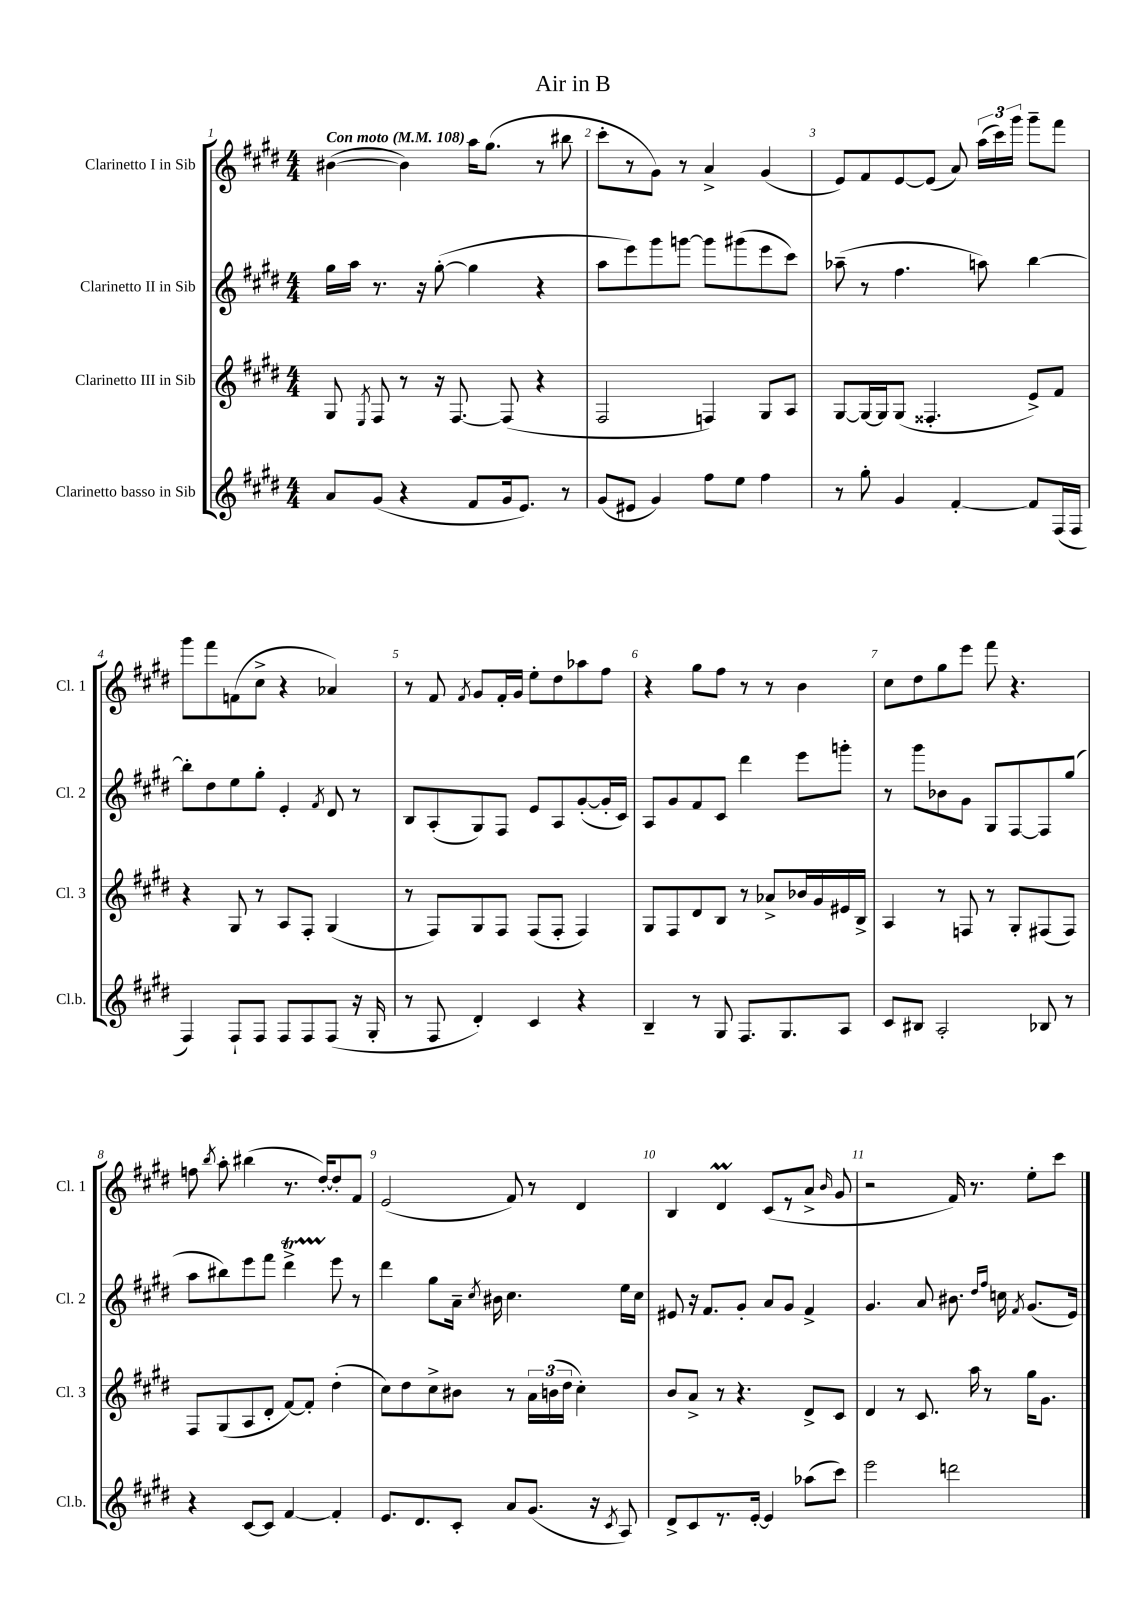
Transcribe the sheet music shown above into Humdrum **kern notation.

**kern	**kern	**kern	**kern
*staff4	*staff3	*staff2	*staff1
*clefG2	*clefG2	*clefG2	*clefG2
*k[f#c#g#d#]	*k[f#c#g#d#]	*k[f#c#g#d#]	*k[f#c#g#d#]
*M4/4	*M4/4	*M4/4	*M4/4
*MM108	*MM108	*MM108	*MM108
8a/L	8G#/	16gg#\LL	([4b#\
.	.	16aa\JJ	.
.	8qE/	.	.
(8g#/J	8F#/	8.r	.
4r	8r	.	4b#\])
.	.	16r	.
.	16r	([8gg#'\	.
.	[8.F#/	.	.
8f#/L	.	4gg#\]	16aa\LK
.	.	.	(8.gg#\J
16g#/k	(8F#/]	.	.
8.e/J)	.	.	.
.	4r	4r	8r
8r	.	.	8bb#\
=	=	=	=
(8g#/L	2F#/	8aa\L	8ccc#'\L
8e#/J	.	8eee\)	8r
4g#/)	.	8ggg#\	8g#\J)
.	.	[8ggg\J	8r
8ff#\L	4F/)	8ggg\]L	4a^/
8ee\J	.	(8ggg#\	.
4ff#\	8G#/L	8eee\	(4g#/
.	8A/J	8ccc#\J)	.
=	=	=	=
8r	[8G#/L	(8aa-~\	8e/L)
8gg#'\	16G#/_L	8r	8f#/
.	16G#/]J	.	.
4g#/	(8G#/J	4.ff#\	[8e/
.	4.F##'/	.	(8e/]J
[4f#'/	.	.	8a/)
.	.	8aa\)	(24aa\LL
.	.	.	24ccc#\)
.	.	.	24ggg#\JJ
8f#/]L	8e^/L)	[4bb\	8ggg#~\L
(16F#/L	8f#/J	.	8fff#\J
16F#/JJ	.	.	.
=	=	=	=
4F#/)	4r	8bb'\]L	8ggg#\L
.	.	8dd#\	8fff#\
8F#`/L	8G#/	8ee\	(8f\
8F#/J	8r	8gg#'\J	8cc#^\J
8F#/L	8A/L	4e'/	4r
8F#/	8F#'/J	.	.
.	.	8qf#/	.
(8F#/J	(4G#/	8d#/	4a-/)
16r	.	8r	.
16G#'/	.	.	.
=	=	=	=
8r	8r	8B/L	8r
8F#/	8F#/L)	(8A'/	8f#/
.	.	.	8qf#/
4d#'/)	8G#/	8G#/)	8g#/L
.	8F#/J	8F#/J	16f#'/L
.	.	.	16g#/JJ
4c#/	(8F#/L	8e/L	8ee'\L
.	8F#'/J	8A/	8dd#\
4r	4F#/)	([8g#'/	8aa-\
.	.	16g#'/]L	8ff#\J
.	.	16c#/JJ)	.
=	=	=	=
4B~/	8G#/L	8A/L	4r
.	8F#/	8g#/	.
8r	8d#/	8f#/	8gg#\L
8G#/	8B/J	8c#/J	8ff#\J
8.F#/L	8r	4ddd#\	8r
.	8a-^/L	.	8r
8.G#/	.	.	.
.	16b-/L	8eee\L	4b\
.	16g#/	.	.
8A/J	16e#/	8ggg'\J	.
.	16B^/JJ	.	.
=	=	=	=
8c#/L	4A/	8r	8cc#\L
8B#/J	.	8ggg#\L	8dd#\
2A'/	8r	8b-\	8gg#\
.	8F/	8g#\J	8eee\J
.	8r	8G#/L	8fff#\
.	8G#'/L	[8F#/	4.r
8B-/	(8F#/	8F#/]	.
8r	8F#/J)	(8gg#/J	.
=	=	=	=
4r	8F#/L	8aa\L	8ff\
.	.	.	8qbb/
.	(8G#/	8bb#\)	8aa'\
[8c#/L	8A/	8eee\	(4bb#\
8c#/]J	8d#'/J	8fff#\J	.
[4f#/	[8f#/L)	4ddd#^\	8.r
.	8f#'/]J	.	.
.	.	.	[16dd#'/LK)
4f#'/]	(4dd#'\	8eee\	8dd#'/]
.	.	8r	8f#/J
=	=	=	=
8.e/L	8cc#\L)	4ddd#\	(2e/
.	8dd#\	.	.
8.d#/	.	.	.
.	8cc#^\	8gg#\L	.
8c#'/J	8b#\J	16a~\Jk	.
.	.	8qcc#/	.
.	.	16b#\	.
8a/L	8r	4.cc#\	8f#/)
(8.g#/J	24a\LL	.	8r
.	(24b\	.	.
.	24dd#\JJ	.	.
.	4cc#'\)	.	4d#/
16r	.	.	.
8qc#/	.	.	.
8A/)	.	16ee\LL	.
.	.	16cc#\JJ	.
=	=	=	=
8d#^/L	8b/L	8e#/	4B/
8c#/	8a^/J	16r	.
.	.	8.f#/L	.
8.r	8r	.	4d#/
.	4.r	8g#'/J	.
[16e'/Jk	.	.	.
4e/]	.	8a/L	(8c#/L
.	.	8g#/J	8r
(8aa-\L	8d#^/L	4f#^/	8a^/J
.	.	.	16qqb/
8ccc#\J)	8c#/J	.	8g#/
=	=	=	=
2eee\	4d#/	4.g#/	2r
.	8r	.	.
.	8.c#/	8a/	.
2ddd\	.	8.b#\	16f#/)
.	16aa\	.	8.r
.	8r	.	.
.	.	16qqdd#/LL	.
.	.	16qqff#/JJ	.
.	.	16cc\	.
.	.	8qf#/	.
.	16gg#\LK	(8.g#/L	8ee'\L
.	8.g#\J	.	.
.	.	.	8ccc#\J
.	.	16e/Jk)	.
==	==	==	==
*-	*-	*-	*-
